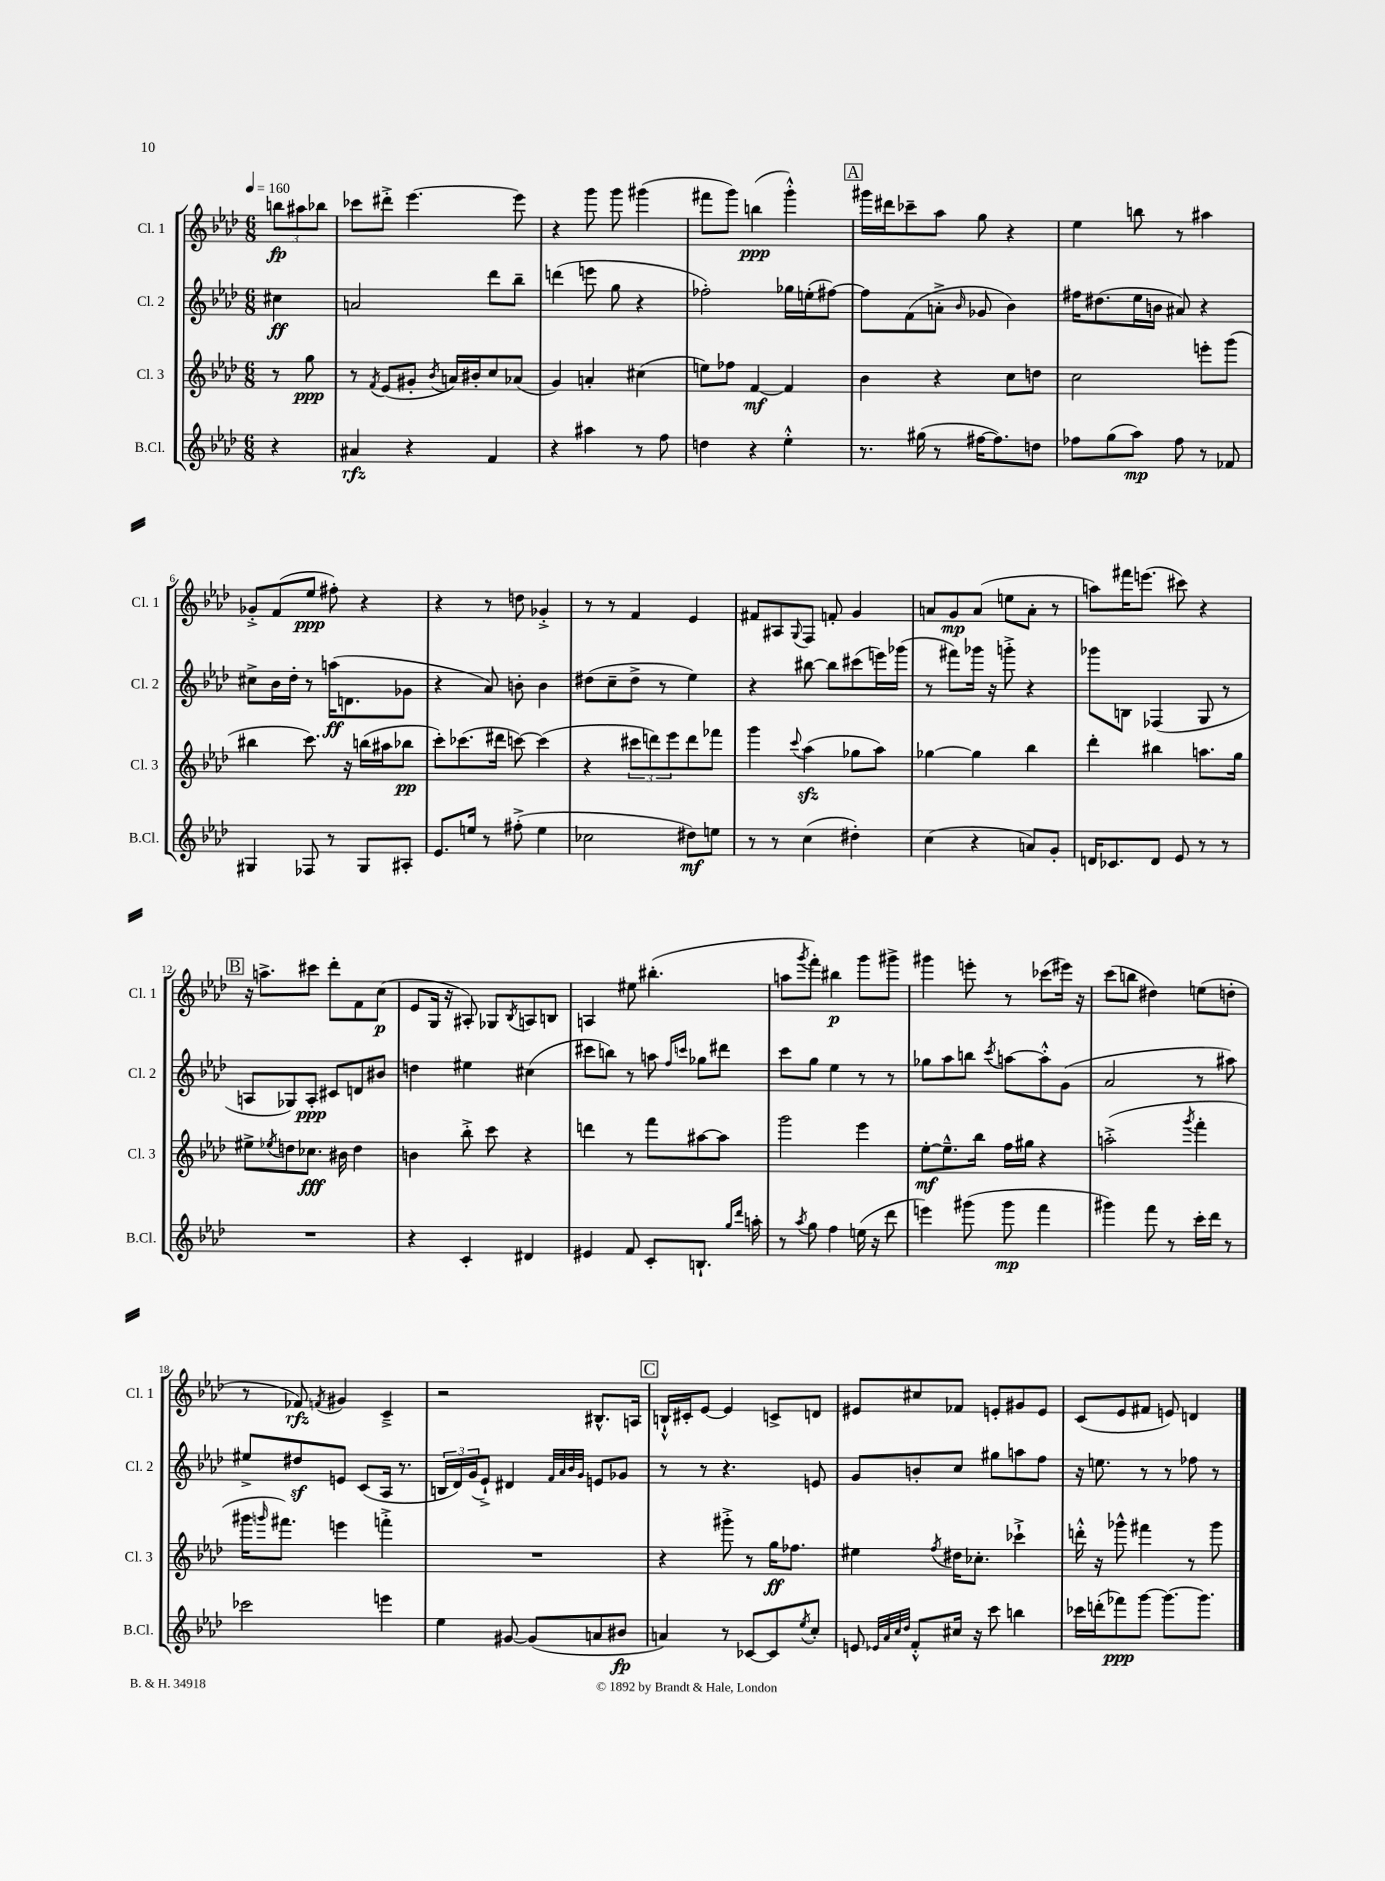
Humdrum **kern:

**kern	**kern	**kern	**kern
*staff4	*staff3	*staff2	*staff1
*clefG2	*clefG2	*clefG2	*clefG2
*k[b-e-a-d-]	*k[b-e-a-d-]	*k[b-e-a-d-]	*k[b-e-a-d-]
*M6/8	*M6/8	*M6/8	*M6/8
*MM160	*MM160	*MM160	*MM160
4r	8r	4cc#	12bb
.	.	.	12aa#
.	8gg	.	.
.	.	.	12bb-
=	=	=	=
4a#	8r	2a	8ccc-
.	8qf	.	.
.	(8e-	.	8ddd#'^
4r	8g#'	.	[4.eee-
.	8qb-	.	.
.	16a)	.	.
.	16b#'	.	.
4f	8cc	8ddd-	.
.	(8a-	8bb-~	8eee-]
=	=	=	=
4r	4g)	(4ddd	4r
4aa#	4a'	8eee	8ggg
.	.	8gg	8ggg
8r	(4cc#	4r	(4ggg#
8ff	.	.	.
=	=	=	=
4dd	8ee)	2ff-')	8fff#
.	8ff-	.	8ggg)
4r	[4f	.	(4bb
4ee-'^^	4f]	16gg-	4ggg'^^)
.	.	(16ee'	.
.	.	[8ff#)	.
=	=	=	=
8.r	4b-	8ff#]	16ggg#
.	.	.	16ddd#
.	.	(8f	8ccc-~
(16gg#	.	.	.
8r	4r	8a'^	8aa-
.	.	16qqb-	.
[16ff#	.	8g-	8gg
8.ff#])	.	.	.
.	8cc	4b-)	4r
8dd	8dd	.	.
=	=	=	=
8ff-	2cc	16ff#	4ee-
.	.	(8.dd#	.
(8gg	.	.	.
8aa-)	.	16ee-	8bb
.	.	16b	.
8ff-	.	8a#)	8r
8r	8eee'	4r	4aa#
8f-	(8ggg	.	.
=	=	=	=
4G#	4bb#	8cc#^	8g-'^
.	.	16b-	(8f
.	.	16dd-'	.
8F-	8.ccc)	8r	8ee-
8r	.	(16aa	8ff#')
.	16r	8.d	.
8G#	(16bb	.	4r
.	16aa#	.	.
8A#'	8bb-	8g-	.
=	=	=	=
8.e-	8ccc')	4r	4r
.	(8.ccc-	.	.
16ee	.	.	.
8r	.	8a-)	8r
.	16ddd#	.	.
(8ff#'^	[8ccc)	8b'	8dd
4ee	(4ccc]	4b	4g-'^
=	=	=	=
2cc-	4r	(8dd#	8r
.	.	8cc~	8r
.	12ccc#	8dd#^	4f
.	12ddd)	.	.
.	.	8r	.
.	12eee-	.	.
8dd#)	8ddd	4ee-)	4e-
8ee	8fff-	.	.
=	=	=	=
8r	4ggg	4r	8f#
8r	.	.	8A#
.	8qqccc	.	8qqG
(4cc	(4aa-	[8bb#	8F
.	.	8bb#]	8f'
4dd#')	8gg-	(8ccc#	4g
.	8aa-)	16eee)	.
.	.	(16ggg-	.
=	=	=	=
(4cc	[4gg-	8r	8a
.	.	8fff#)	8g
4r	4gg-]	16ggg-	(8a
.	.	16r	.
.	.	8ggg'^	8ee
8a)	4bb-	4r	8a'
8g'	.	.	8r
=	=	=	=
16d	4ddd-'	8ggg-	8aa)
8.c-	.	.	.
.	.	8B	16fff#
.	.	.	(8.eee
8d	4bb#	(4F-	.
8e-	.	.	8ccc#)
8r	8.aa	8G	4r
8r	.	8r	.
.	16gg	.	.
=	=	=	=
2.r	8ee#^	8A	16r
.	.	.	8.aa^
.	8qee-	.	.
.	8dd	8G-)	.
.	8.cc-	8A'	8ccc#
.	.	8c#	8ddd-'
.	16b#	.	.
.	4dd	8d	8f
.	.	8b#	(8cc
=	=	=	=
4r	4b	4dd	8e-
.	.	.	16G
.	.	.	16r
4c'	8bb-'^	4ee#	8A#')
.	8ccc	.	8G-
.	.	.	8qB-
4d#	4r	(4cc#	8A
.	.	.	8B
=	=	=	=
4e#	4ddd	8ccc#	4A
.	.	8bb)	.
8f	8r	8r	8ee#
8c'	8fff	8aa	(4.bb#'
.	.	16qqff	.
.	.	16qqccc	.
8.B`	[8aa#	8gg-	.
.	8aa#]	8ddd#	.
16qqgg	.	.	.
16qqddd-	.	.	.
16aa'	.	.	.
=	=	=	=
8r	2ggg	8ccc	8aa
8qaa-	.	.	8qggg
8gg	.	8gg	8fff')
4ff	.	4ee-	4bb#
(16ee	4eee-	8r	8ggg
16r	.	.	.
8ddd-	.	8r	8ggg#^
=	=	=	=
4eee)	[8ee-'	8gg-	4ggg#
.	8.ee-~^^]	8aa-	.
(8ggg#	.	8bb	8eee'
.	16bb-	.	.
.	.	8qccc	.
8ggg#	16ff	[8aa	8r
.	16gg#	.	.
4fff	4r	8aa'^^]	(8ccc-
.	.	(8g	16eee#)
.	.	.	16r
=	=	=	=
4ggg#)	(2aa'^	2a-	(8ccc
.	.	.	8bb
8fff	.	.	4dd#)
8r	.	.	.
.	8qggg	.	.
16ccc'	4fff'	8r	(8ee
16ddd-	.	.	.
8r	.	8aa#)	8dd'
=	=	=	=
2ccc-	16ggg#	8ee#^	8r
.	16qqggg	.	.
.	8.fff#)	.	.
.	.	8dd#	8f-)
.	.	.	8qf
.	4eee	8e	4g#
.	.	(8c	.
4eee	4fff'^	16A-	4c~^
.	.	8.r	.
=	=	=	=
4ee-	2.r	24B	2r
.	.	24d-)	.
.	.	(24g	.
.	.	8e-`^)	.
[8g#	.	4d#	.
(8g#]	.	.	.
.	.	32qqf	.
.	.	32qqa-	.
.	.	32qqb-	.
.	.	32qqg	.
8a	.	8e	8.B#^^
8b#	.	8g-	.
.	.	.	16A
=	=	=	=
4a)	4r	8r	16B`^^
.	.	.	16c#'
.	.	8r	[8e-
8r	8ggg#'^	4.r	4e-]
[8c-	8r	.	.
8c-]	16gg	.	8c^
.	8.ff-	.	.
8qee-	.	.	.
8cc'	.	8e	8d
=	=	=	=
8e	4ee#	8g	8e#
32qqe-	.	.	.
32qqa-	.	.	.
32qqcc	.	.	.
32qqdd-	.	.	.
8f'^^	.	8b'	8cc#
.	8qff	.	.
16cc#	16dd#	8cc	8f-
16r	8.cc-'	.	.
8ccc	.	8gg#	8e'
4bb	4ccc-`^	8aa	8g#
.	.	8ff	8e
=	=	=	=
16ccc-	16ddd'^^	16r	(8c
(16ddd'	16r	8.ee	.
8fff-)	8ggg-^^	.	8e-
[8ggg	4fff#	8r	8f#
8.ggg_	.	8r	8e)
.	8r	8ff-	4d
8.ggg]	.	.	.
.	8ggg-	8r	.
==	==	==	==
*-	*-	*-	*-
